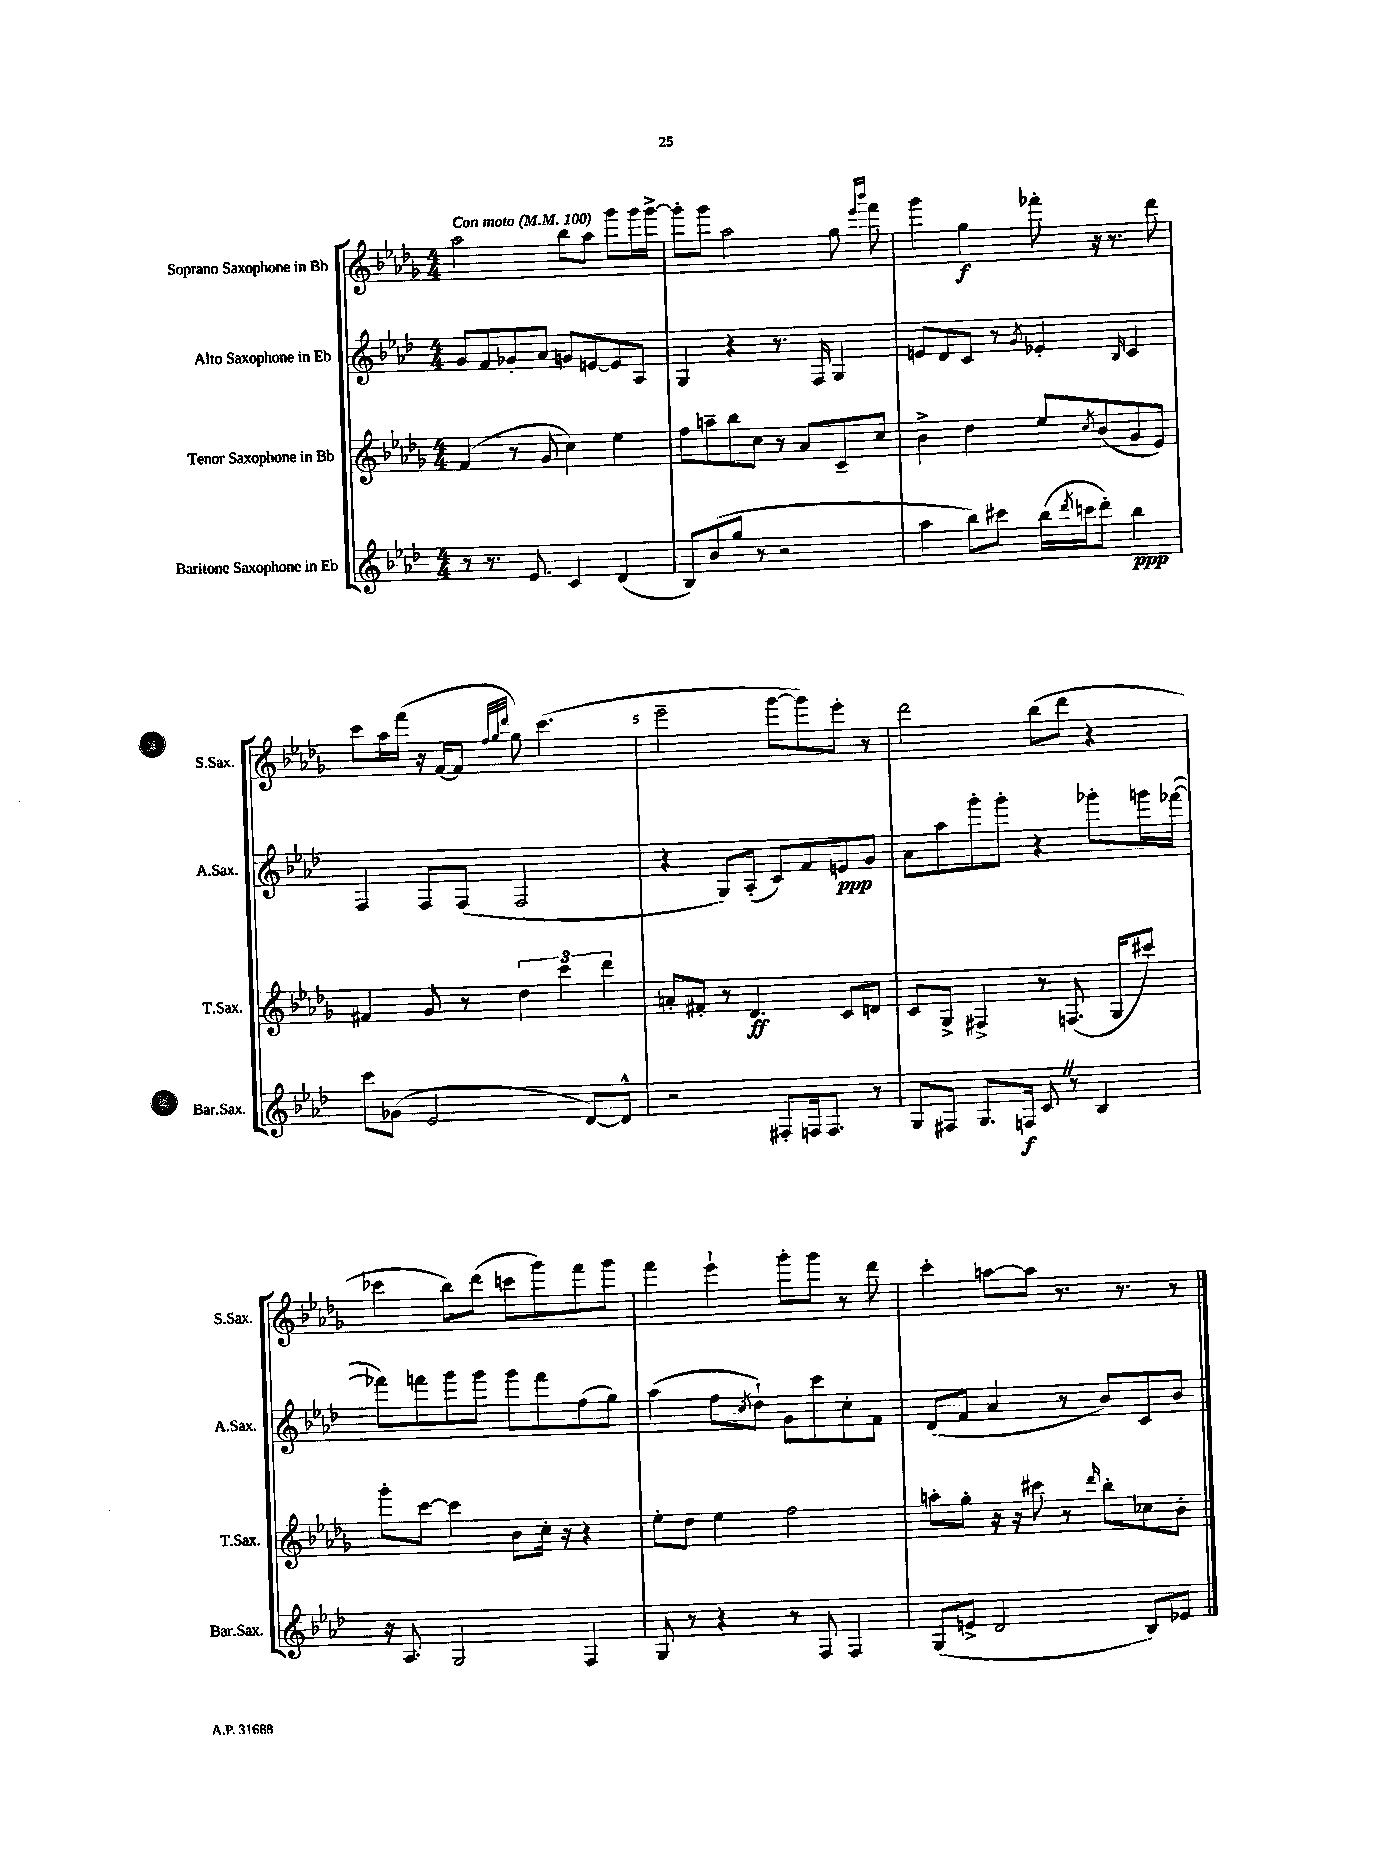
<<
\new StaffGroup <<
\new Staff = "s0" \with { instrumentName = "Soprano Saxophone in Bb" shortInstrumentName = "S.Sax." } {
    \clef treble \key des \major \numericTimeSignature \time 4/4 \tempo "Con moto" 4 = 100
    aes''2 bes''8 aes''8 ges'''8 ges'''16 ges'''16~-> |
    ges'''8-. ges'''8 aes''2 ges''8 \grace { ees'''16 bes'''16 } f'''8 |
    ges'''4 ges''4\f fes'''8-. r16 r8. des'''8 |
    c'''8 aes''16 f'''16( r16 f'16~ f'8 \grace { f''32 ges''32 des'''32 } ges''8) c'''4.( |
    ees'''2-- ges'''8~ ges'''8) ees'''8-. r8 |
    des'''2 bes''8( des'''8 r4 |
    ces'''4 bes''8) des'''8( c'''8 ges'''8) f'''8 ges'''8 |
    f'''4 ees'''4-! ges'''8-. ges'''8 r8 des'''8 |
    c'''4-. a''8~ a''8 r8. r8. r8 \bar "|." |
}
\new Staff = "s1" \with { instrumentName = "Alto Saxophone in Eb" shortInstrumentName = "A.Sax." } {
    \clef treble \key aes \major \numericTimeSignature \time 4/4
    g'8 f'8 ges'8-. aes'8 g'8 e'8~ e'8 aes8 |
    g4 r4 r8. f16 g4 |
    e'8 des'8 c'8 r8 \acciaccatura { g'8 } ees'4-. \grace { bes16 } c'4 |
    f4 f8 f8( f2 |
    r4 g8) aes8-.( c'8) f'8 e'8\ppp g'8 |
    aes'8 aes''8 g'''8-. g'''8-. r4 ges'''8-. g'''16 fes'''16~( |
    fes'''8) f'''8 g'''8 g'''8 g'''8 f'''8 f''8( g''8) |
    aes''4( f''8 \acciaccatura { c''8 } des''8-!) g'8 c'''8 c''8-. f'8 |
    des'8( f'8 aes'4 r8 bes'8) c'8 bes'8 \bar "|." |
}
\new Staff = "s2" \with { instrumentName = "Tenor Saxophone in Bb" shortInstrumentName = "T.Sax." } {
    \clef treble \key des \major \numericTimeSignature \time 4/4
    f'4( r8 ges'8 c''4) ees''4 |
    f''8 a''8-- bes''8 c''8 r8 aes'8 c'8-- c''8 |
    bes'4-> des''4 ees''8 \acciaccatura { c''8 } bes'8( ges'8 ees'8) |
    fis'4 ges'8 r8 \tuplet 3/2 { des''4 c'''4 des'''4 } |
    a'8-. fis'8-. r8 des'4.\ff c'8 d'8 |
    c'8 ges8-> fis4-> r8 f8.( ges16 cis'''8) |
    ges'''8-. c'''8~ c'''4 bes'8 c''16-. r16 r4 |
    ees''8-. des''8 ees''4 f''2 |
    a''8-. ges''8-. r16 r16 cis'''8 r8 \grace { des'''16 } bes''8-. ces''8 bes'8-. \bar "|." |
}
\new Staff = "s3" \with { instrumentName = "Baritone Saxophone in Eb" shortInstrumentName = "Bar.Sax." } {
    \clef treble \key aes \major \numericTimeSignature \time 4/4
    r8 r8. ees'8. c'4 des'4( |
    bes8) bes'8( g''8 r8 r2 |
    aes''4 bes''8) cis'''8 bes''16( \acciaccatura { des'''8 } c'''16 des'''8-.) bes''4\ppp |
    c'''8 ges'8( ees'2 des'8~) des'8-^ |
    r2 fis8-. f16 f8. r8 |
    g8 fis8 g8. f16\f c'8 \once \override BreathingSign.text = \markup { \musicglyph "scripts.caesura.straight" } \breathe r8 bes4 |
    r16 aes8. g2 f4 |
    g8 r8 r4 r8 f8 f4 |
    g8( e'8-> des'2 bes8) ees'8 \bar "|." |
}
>>
>>
\layout { \context { \Score \override BarNumber.break-visibility = ##(#f #t #t) barNumberVisibility = #(every-nth-bar-number-visible 5) } }
